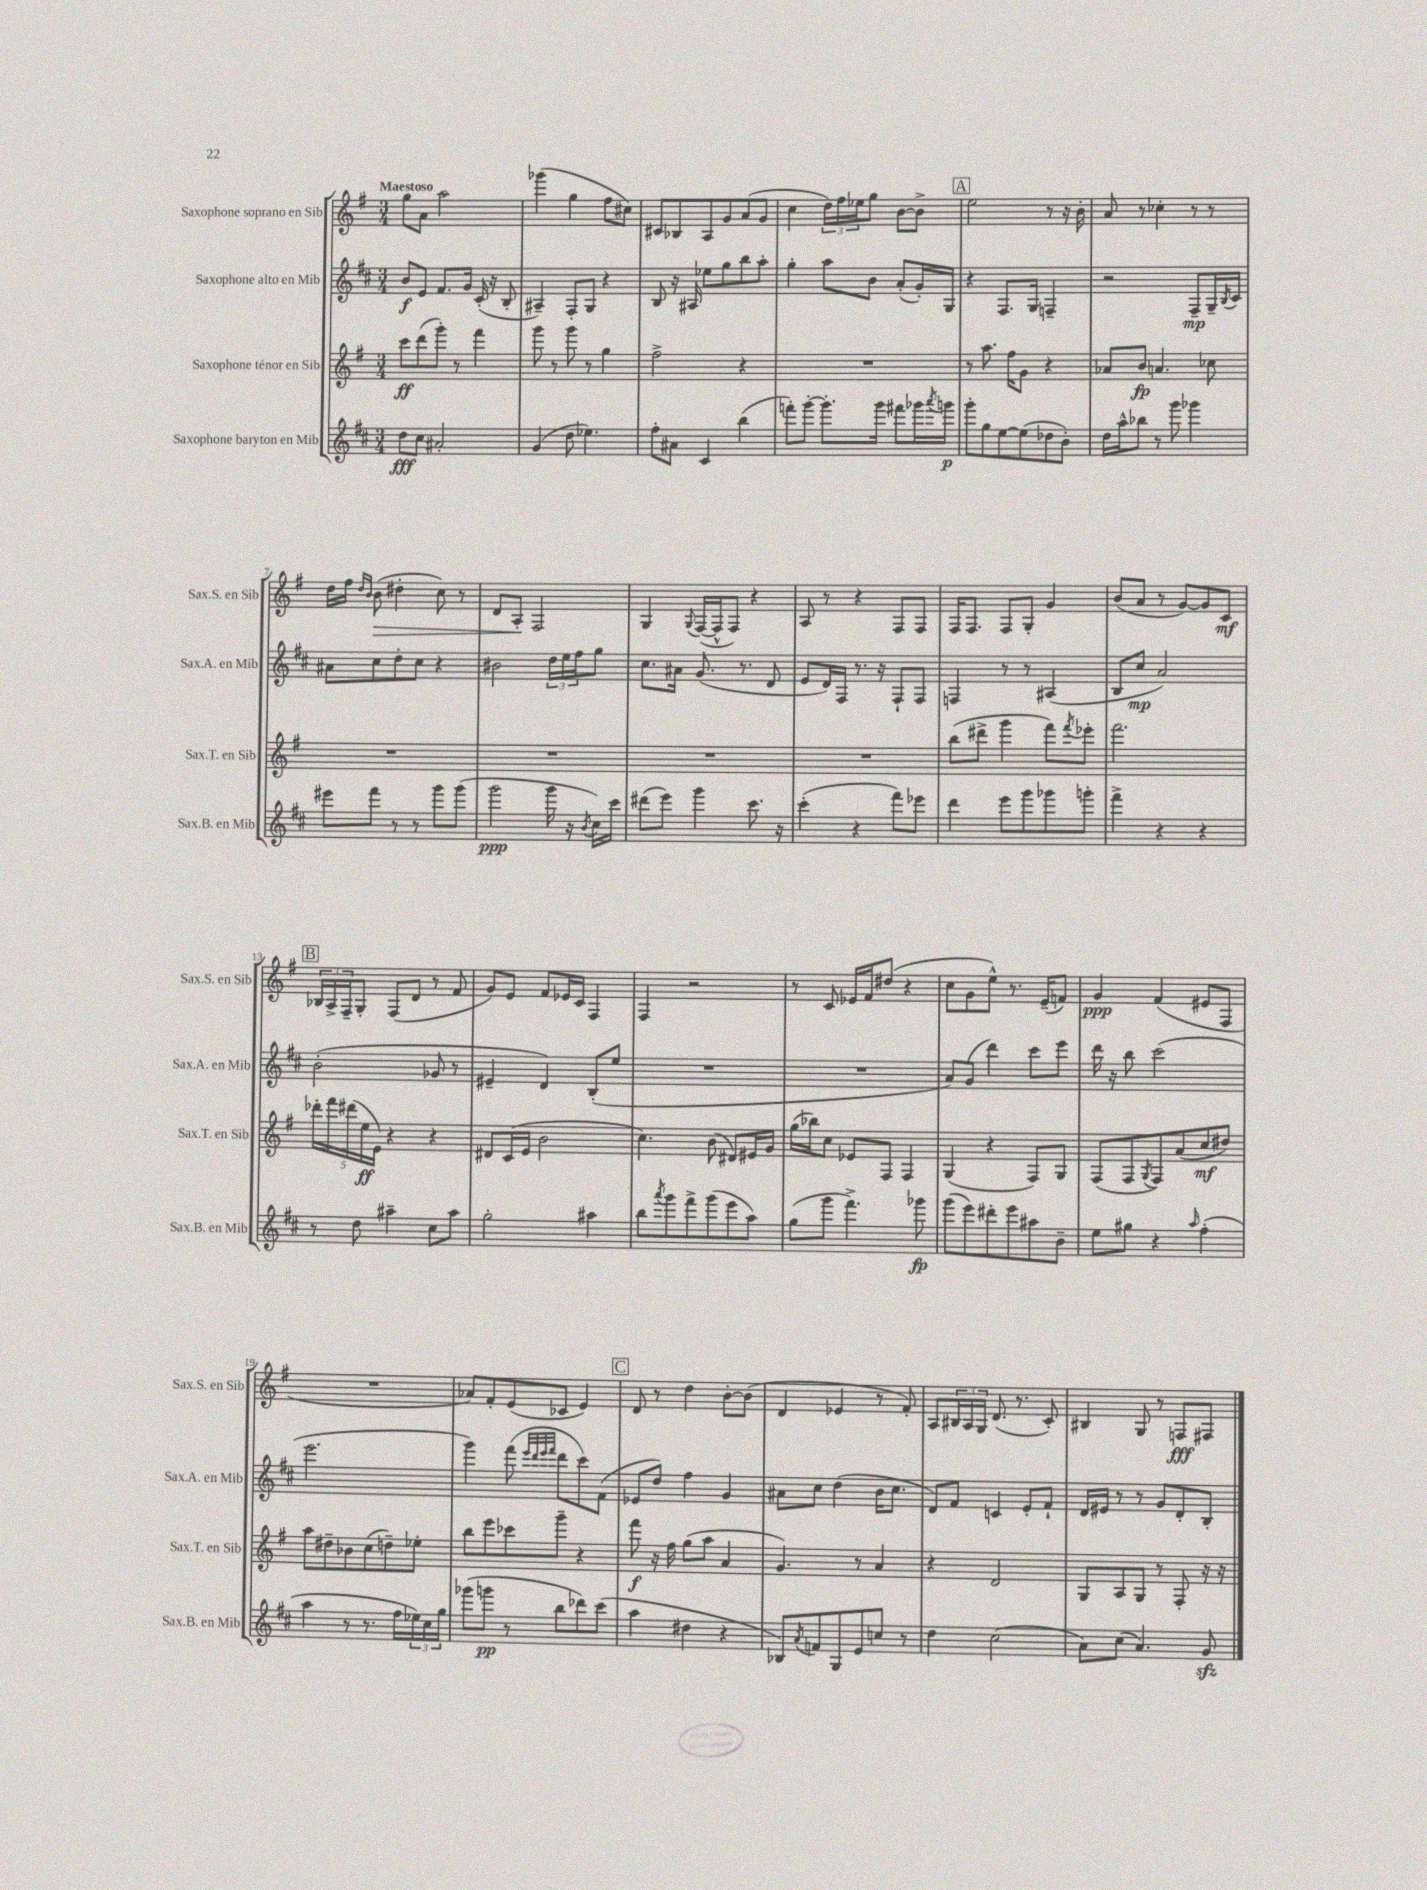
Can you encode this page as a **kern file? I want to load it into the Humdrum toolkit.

**kern	**dynam	**kern	**dynam	**kern	**dynam	**kern	**dynam
*part4	*part4	*part3	*part3	*part2	*part2	*part1	*part1
*staff4	*staff4	*staff3	*staff3	*staff2	*staff2	*staff1	*staff1
*I"Saxophone baryton en Mib	*	*I"Saxophone ténor en Sib	*	*I"Saxophone alto en Mib	*	*I"Saxophone soprano en Sib	*
*I'Sax.B. en Mib	*	*I'Sax.T. en Sib	*	*I'Sax.A. en Mib	*	*I'Sax.S. en Sib	*
*clefG2	*	*clefG2	*	*clefG2	*	*clefG2	*
*k[f#c#]	*	*k[f#]	*	*k[f#c#]	*	*k[f#]	*
*M3/4	*	*M3/4	*	*M3/4	*	*M3/4	*
=1	=1	=1	=1	=1	=1	=1	=1
!	!	!	!	!	!	!LO:TX:a:B:t=Maestoso	!
8dd\L	fff	8ccc\L	ff	8b/L	f	8gg\L	.
8cc#\J	.	(8ddd\	.	8e/J	.	8a\J	.
2a#X'/	.	8ggg'\J)	.	8.f#/L	.	2aa\	.
.	.	8r	.	.	.	.	.
.	.	.	.	16g/Jk	.	.	.
.	.	4fff#\	.	(16c#'/	.	.	.
.	.	.	.	16r	.	.	.
.	.	.	.	8B'/	.	.	.
=2	=2	=2	=2	=2	=2	=2	=2
(4g/	.	8ggg\	.	4A#X~/)	.	(4ggg-X\	.
.	.	8r	.	.	.	.	.
8dd\	.	8ggg\	.	8F#'/L	.	4gg\	.
4.ee-X\)	.	8r	.	8G/J	.	.	.
.	.	4gg\	.	4r	.	8ff#\L	.
.	.	.	.	.	.	8cc#X\J)	.
=3	=3	=3	=3	=3	=3	=3	=3
8ff#'\L	.	2ff#^\	.	8B/	.	8c#X/L	.
8a#X\J	.	.	.	16r	.	8B-X/	.
.	.	.	.	16A#X/	.	.	.
4c#/	.	.	.	8ee-X\L	.	8A/	.
.	.	.	.	8gg\	.	8g/	.
(4bb\	.	4r	.	8bb\	.	(8a/	.
.	.	.	.	8aa'\J	.	8g/J	.
=4	=4	=4	=4	=4	=4	=4	=4
8fffn'\L)	.	2.r	.	4gg'\	.	4cc\	.
[8ggg'\J	.	.	.	.	.	.	.
8.ggg'\L]	.	.	.	8aa\L	.	24dd\LL)	.
.	.	.	.	.	.	24ff#\	.
.	.	.	.	.	.	24ee-X\J	.
.	.	.	.	8b\J	.	8gg\J	.
16ggg\Jk	.	.	.	.	.	.	.
8fff#X\L	.	.	.	(8a'/L	.	[8b\L	.
16ggg-X\L	.	.	.	16g'/L)	.	8b^\J]	.
8qaaa/	.	.	.	.	.	.	.
16gggn\JJ	p	.	.	16G/JJ	.	.	.
!!LO:REH:place=s1:t=A
=5	=5	=5	=5	=5	=5	=5	=5
8ggg'\L	.	8r	.	4r	.	2ee\	.
8gg\	.	8.aa\	.	.	.	.	.
[8ee\	.	.	.	8.F#/L	.	.	.
.	.	16ff#\KL	.	.	.	.	.
(8ee\]	.	8g\J	.	.	.	.	.
.	.	.	.	16G/Jk	.	.	.
8dd-X\	.	4r	.	4Fn~/	.	8r	.
8b'\J)	.	.	.	.	.	16r	.
.	.	.	.	.	.	16b'\	.
=6	=6	=6	=6	=6	=6	=6	=6
16dd\LL	.	8a-X/L	.	2r	.	8a/	.
16aa^^\J	.	.	.	.	.	.	.
8bb-X\J	.	8b/J	fp	.	.	8r	.
8r	.	4.an/	.	.	.	4cc-X'\	.
8ggg\	.	.	.	.	.	.	.
4ggg-X\	.	.	.	8F#~/L	mp	8r	.
.	.	8cc-X\	.	16G~/L	.	8r	.
.	.	.	.	8qB/	.	.	.
.	.	.	.	16c#/JJ	.	.	.
!!LO:LB:g=z
=7	=7	=7	=7	=7	=7	=7	=7
8eee#X\L	.	2.r	.	8a#X\L	.	16dd\LL	.
.	.	.	.	.	.	16ff#\JJ	.
.	.	.	.	.	.	16qqdd/LL	.
.	.	.	.	.	.	16qqb/JJ	.
!	!	!	!	!	!	!	!LO:HP:b
8fff#\J	.	.	.	8cc#\	.	(8b\	>
8r	.	.	.	8dd'\	.	4dd#X'\	.
8r	.	.	.	8cc#\J	.	.	.
8ggg\L	.	.	.	4r	.	8cc\)	.
(8ggg\J	.	.	.	.	.	8r	.
=8	=8	=8	=8	=8	=8	=8	=8
2ggg\	ppp	2.r	.	2b#X\	.	8d/L	.
.	.	.	.	.	.	8A'/J	.
.	.	.	.	.	.	2F#/	]
16ggg\	.	.	.	24dd\LL	.	.	.
.	.	.	.	24ee\	.	.	.
16r	.	.	.	.	.	.	.
.	.	.	.	24ff#\J	.	.	.
8qb/	.	.	.	.	.	.	.
16cc#\LL)	.	.	.	8gg\J	.	.	.
16ccc#\JJ	.	.	.	.	.	.	.
=9	=9	=9	=9	=9	=9	=9	=9
(8ddd#X\L	.	2.r	.	8.cc#\L	.	4G/	.
8eee\J)	.	.	.	.	.	.	.
.	.	.	.	16a#X\Jk	.	.	.
.	.	.	.	.	.	8qqG/	.
4ggg\	.	.	.	(8.g/	.	([16F#/LL	.
.	.	.	.	.	.	16F#^^/J]	.
.	.	.	.	.	.	8F#/J)	.
.	.	.	.	8.r	.	.	.
8.ccc#\	.	.	.	.	.	4r	.
.	.	.	.	8d/	.	.	.
16r	.	.	.	.	.	.	.
=10	=10	=10	=10	=10	=10	=10	=10
(4ccc#'\	.	2.r	.	8e/L	.	8A/	.
.	.	.	.	16d/L)	.	8r	.
.	.	.	.	16F#/JJ	.	.	.
4r	.	.	.	8.r	.	4r	.
.	.	.	.	16r	.	.	.
8fff#\L)	.	.	.	8F#`/L	.	8F#/L	.
8eee-X\J	.	.	.	8F#/J	.	8F#/J	.
=11	=11	=11	=11	=11	=11	=11	=11
4ddd\	.	(8bb\L	.	4Fn/	.	16F#/KL	.
.	.	.	.	.	.	8.F#/J	.
.	.	8ddd#X^\J	.	.	.	.	.
8eee\L	.	4ggg\	.	8r	.	8F#/L	.
8ggg\	.	.	.	8r	.	8G'/J	.
8ggg-X\	.	8fff#\L)	.	(4A#X/	.	4g/	.
.	.	8qfff#/	.	.	.	.	.
8gggn'\J	.	8eee-X'\J	.	.	.	.	.
=12	=12	=12	=12	=12	=12	=12	=12
4fff#^\	.	2.fff#\	.	8B/L	.	(8b/L	.
.	.	.	.	8cc#/J	mp	8a/J	.
4r	.	.	.	2a/)	.	8r	.
.	.	.	.	.	.	[8g/L)	.
4r	.	.	.	.	.	8g/]	.
.	.	.	.	.	.	8c/J	mf
!!LO:LB:g=z
!!LO:REH:place=s1:t=B
=13	=13	=13	=13	=13	=13	=13	=13
8r	.	20ddd-X'\LL	.	(2b'\	.	24B-X/LL	.
.	.	.	.	.	.	24A^/	.
.	.	20fff#\	.	.	.	.	.
.	.	.	.	.	.	24F#~/J	.
.	.	(20ddd#X\	.	.	.	.	.
8dd\	.	.	.	.	.	8G'/J	.
.	.	20ee\	ff	.	.	.	.
.	.	20e\JJ)	.	.	.	.	.
4aa#X~\	.	4r	.	.	.	(8F#/L	.
.	.	.	.	.	.	8d/J	.
8cc#\L	.	4r	.	8g-X/	.	8r	.
8aa#\J	.	.	.	8r	.	8f#/	.
=14	=14	=14	=14	=14	=14	=14	=14
2gg'\	.	8d#X/L	.	4e#X~/	.	8g/L)	.
.	.	(16c/L	.	.	.	8e/J	.
.	.	16e/JJ	.	.	.	.	.
.	.	2b\	.	4d/)	.	8f#/L	.
.	.	.	.	.	.	16e-X/L	.
.	.	.	.	.	.	16c/JJ	.
4aa#X\	.	.	.	(8B'/L	.	4F#/	.
.	.	.	.	8ee/J	.	.	.
=15	=15	=15	=15	=15	=15	=15	=15
8bb\L	.	4.cc\)	.	2.r	.	4F#/	.
8qaaa/	.	.	.	.	.	.	.
8ggg\	.	.	.	.	.	.	.
8fff#^\	.	.	.	.	.	2r	.
(8ggg\	.	(8b\	.	.	.	.	.
8eee\	.	8d#X/L)	.	.	.	.	.
8aa\J)	.	16e#X/L	.	.	.	.	.
.	.	16g/JJ	.	.	.	.	.
=16	=16	=16	=16	=16	=16	=16	=16
(8gg\L	.	(16gg\LL	.	2.r	.	8r	.
.	.	16bb-X\J)	.	.	.	.	.
8ggg\J	.	8cc\J	.	.	.	8c/	.
4.fff#^\)	.	8e-X/L	.	.	.	16e-X/LL	.
.	.	.	.	.	.	16f#/J	.
.	.	8F#/J	.	.	.	(8dd#X/J	.
.	.	4F#/	.	.	.	4r	.
8ggg-X\	fp	.	.	.	.	.	.
=17	=17	=17	=17	=17	=17	=17	=17
(8ggg\L	.	(4G/	.	8a/L)	.	8cc\L	.
8eee\)	.	.	.	(8g/J	.	8g\	.
8ddd#X'\	.	4r	.	4ddd\)	.	8ee^^\J)	.
8eee\	.	.	.	.	.	8.r	.
8aa#X\	.	8F#/L)	.	8ccc#\L	.	.	.
.	.	.	.	.	.	(16e~/KL	.
8b~\J	.	8G/J	.	8eee\J	.	8fn/J)	.
=18	=18	=18	=18	=18	=18	=18	=18
8ee\L	.	(8F#/L	.	16ddd\	.	4g/	ppp
.	.	.	.	16r	.	.	.
8gg#X\J	.	8F#/	.	8bb\	.	.	.
.	.	8qG/	.	.	.	.	.
4r	.	8F#/)	.	(2ccc#\	.	(4f#/	.
.	.	(8a/	.	.	.	.	.
16qqaa/	.	.	.	.	.	.	.
(4ff#'\	.	8cc/	mf	.	.	8e#X/L	.
.	.	8dd#X/J)	.	.	.	8F#/J	.
!!LO:LB:g=z
=19	=19	=19	=19	=19	=19	=19	=19
4aa\	.	8aa\L	.	2.eee\	.	2.r	.
.	.	8dd#X~\	.	.	.	.	.
8r	.	8b-X\	.	.	.	.	.
8.r	.	(8cc\	.	.	.	.	.
.	.	8ddn~\)	.	.	.	.	.
16ff#\LL	.	.	.	.	.	.	.
24ee-X\)	.	8ee-X'\J	.	.	.	.	.
24cc#\	.	.	.	.	.	.	.
24gg\JJ	.	.	.	.	.	.	.
=20	=20	=20	=20	=20	=20	=20	=20
(8ggg-X\L	.	8bb\L	.	4ggg\)	.	8a-X/L)	.
8gggn\J	pp	8eee\	.	.	.	8f#'/	.
8r	.	8ccc-X\	.	(8fff#\	.	(8e/	.
.	.	.	.	32qqeee/LLL	.	.	.
.	.	.	.	32qqddd/	.	.	.
.	.	.	.	32qqeee/	.	.	.
.	.	.	.	32qqfff#/JJJ	.	.	.
8bb\L	.	8ggg~\J	.	8ddd\L	.	8c-X/J	.
8ddd-X\)	.	4r	.	8ccc#\)	.	4e/)	.
(8ccc#\J	.	.	.	(8f#\J	.	.	.
!!LO:REH:place=s1:t=C
=21	=21	=21	=21	=21	=21	=21	=21
4aa\	.	8fff#\	f	8e-X/L	.	8d/	.
.	.	16r	.	8dd/J)	.	8r	.
.	.	16ff#\	.	.	.	.	.
4dd#X\	.	(8gg\L	.	4ff#\	.	4dd\	.
.	.	8aa\J	.	.	.	.	.
4r	.	4a/	.	4g/	.	[8b'\L	.
.	.	.	.	.	.	(8b\J]	.
=22	=22	=22	=22	=22	=22	=22	=22
8B-X/L)	.	4.g/)	.	8a#X\L	.	4d/	.
8qa/	.	.	.	.	.	.	.
8fn/	.	.	.	8cc#\J	.	.	.
8G/	.	.	.	(4dd\	.	4e-X/	.
8e/	.	8r	.	.	.	.	.
8ccn/J	.	4a/	.	16b\KL	.	8r	.
.	.	.	.	8.cc#\J	.	.	.
8r	.	.	.	.	.	8f#'/)	.
=23	=23	=23	=23	=23	=23	=23	=23
4dd\	.	4r	.	8d/L)	.	8A/L	.
.	.	.	.	8f#/J	.	24B#X/L	.
.	.	.	.	.	.	24A/	.
.	.	.	.	.	.	24G/JJ	.
(2cc#\	.	2d/	.	4cn/	.	(8.d/	.
.	.	.	.	.	.	8.r	.
.	.	.	.	8e'/L	.	.	.
.	.	.	.	8f#`/J	.	8c'/)	.
=24	=24	=24	=24	=24	=24	=24	=24
8a\L)	.	8G/L	.	16d/LL	.	4B#X/	.
.	.	.	.	16e#X/JJ	.	.	.
(8cc#\J	.	8A/	.	8r	.	.	.
4.a/)	.	8G/J	.	8r	.	8G/	.
.	.	8r	.	8g/L	.	8r	.
.	.	8F#'/	.	8d'/	.	8Fn/L	fff
8gzz/	.	16r	.	8B'/J	.	8F#X/J	.
.	.	16r	.	.	.	.	.
==	==	==	==	==	==	==	==
*-	*-	*-	*-	*-	*-	*-	*-
